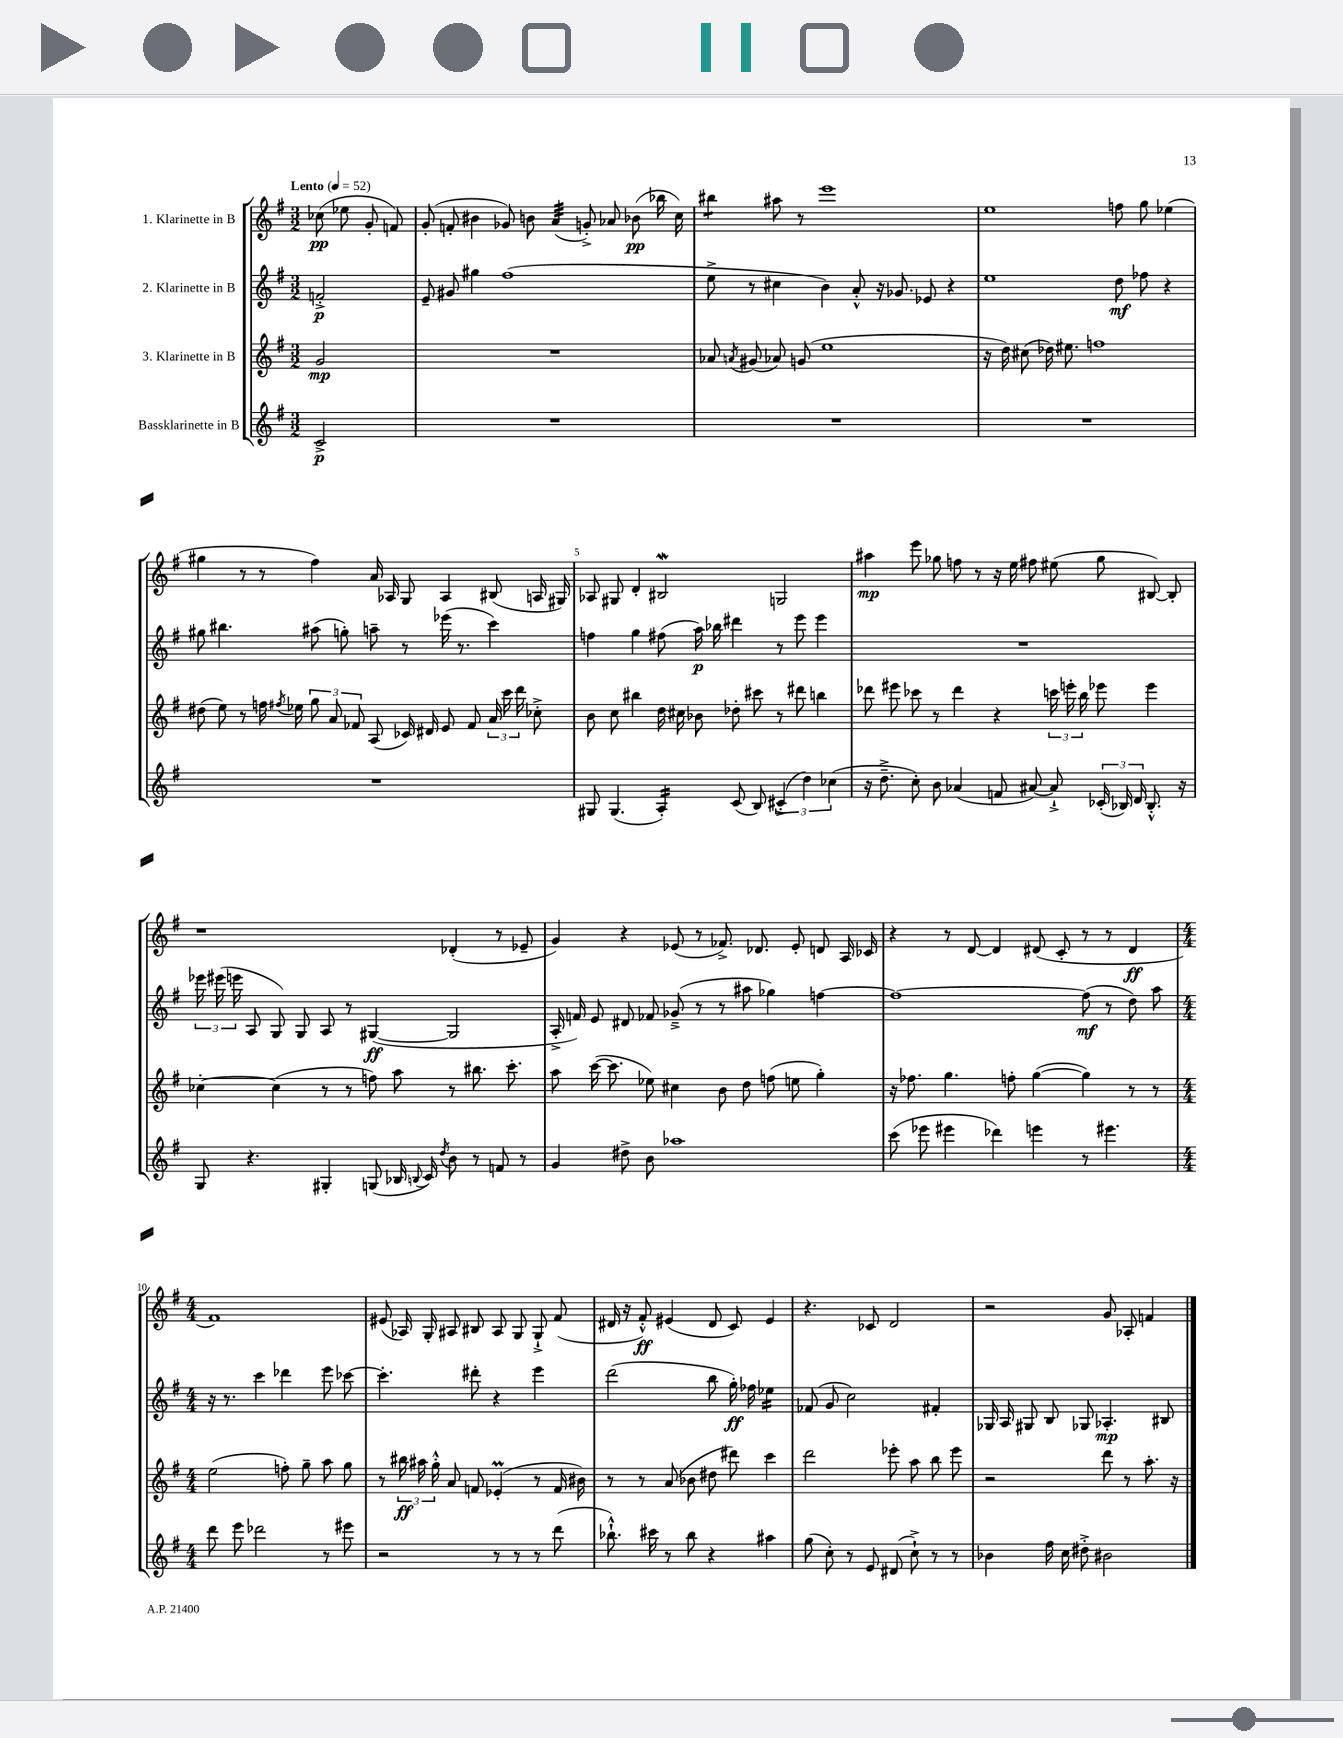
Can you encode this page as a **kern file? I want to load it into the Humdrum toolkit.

**kern	**kern	**kern	**kern
*staff4	*staff3	*staff2	*staff1
*clefG2	*clefG2	*clefG2	*clefG2
*k[f#]	*k[f#]	*k[f#]	*k[f#]
*M3/2	*M3/2	*M3/2	*M3/2
*MM52	*MM52	*MM52	*MM52
2c^/	2g/	2f'^/	(8cc-\
.	.	.	8ee-\
.	.	.	8g'/
.	.	.	8f/)
=	=	=	=
1.r	1.r	8e~/	(8g'/
.	.	8g#/	8f'/
.	.	4gg#\	4b#\
.	.	(1ff#	8g-/)
.	.	.	8b\
.	.	.	(4a/
.	.	.	8g'^/)
.	.	.	8a-/
.	.	.	(8b-\
.	.	.	16bb-\
.	.	.	16cc\)
=	=	=	=
1.r	8a-/	8ee^\	4bb#\
.	8qa/	.	.
.	(8g#/	8r	.
.	8a-/)	4cc#\	8aa#\
.	(8g/	.	8r
.	1ee	4b\)	1eee
.	.	8a'^^/	.
.	.	16r	.
.	.	8.g-/	.
.	.	8e-/	.
.	.	4r	.
=	=	=	=
1.r	16r	1ee	1ee
.	16dd\)	.	.
.	(8cc#\	.	.
.	16dd-\)	.	.
.	8.ee#\	.	.
.	1ff	.	.
.	.	8dd\	8ff\
.	.	8ff-\	8gg\
.	.	4r	(4ee-\
=	=	=	=
1.r	(8dd#\	8gg#\	4gg#\
.	8ee\)	4.bb#\	.
.	8r	.	8r
.	16ff\	.	8r
.	8qff#/	.	.
.	16ee-\	.	.
.	12gg\	(8aa#\	4ff#\)
.	12a/	.	.
.	.	8gg'\)	.
.	12f-/	.	.
.	(8A/	8aa~\	16a/
.	.	.	16A-/
.	16c-/)	8r	8G/
.	16d#/	.	.
.	8e/	(16eee-\	4A-/
.	.	8.r	.
.	8f-/	.	.
.	24a/	4ccc\)	(8B#/
.	24ccc\	.	.
.	24ddd\	.	.
.	8cc-'^\	.	16A/
.	.	.	16G#/)
=	=	=	=
8G#/	8b\	4ff\	8A-/
(4.G#/	8cc\	.	8G#/
.	4bb#\	4gg\	4d'/
4A'/)	16dd\	(8ff#\	2B#/
.	16cc#\	.	.
.	8b-\	16aa\)	.
.	.	16bb-\	.
(8c/	8dd-'\	4ddd#\	.
8B/)	8ccc#\	.	.
(6c#'^/	8r	8r	2G/
.	8ddd#\	8eee\	.
6dd\)	.	.	.
.	4bb\	4eee\	.
(6cc-\	.	.	.
=	=	=	=
16r	8ddd-\	1.r	4aa#\
8.dd~^\	.	.	.
.	8eee#\	.	.
8cc'\)	8ccc-\	.	8eee\
8b\	8r	.	8gg-\
(4a-/	4ddd-\	.	8ff\
.	.	.	8r
8f/	4r	.	16r
.	.	.	16ee\
[8a#/)	.	.	8ff#\
8a#`^/]	24ccc\	.	(8ee#\
.	24eee'\	.	.
.	24bb\	.	.
(24c-'/	8eee-\	.	8gg-\
24B-/)	.	.	.
24d/	.	.	.
8.B-'^^/	4eee-\	.	[8B#/)
.	.	.	8B#'/]
16r	.	.	.
=	=	=	=
8G/	[4cc-'\	24eee-\	1r
.	.	(24eee#\	.
.	.	24eee\	.
4.r	.	8A/	.
.	(4cc-\]	8G/)	.
.	.	8G/	.
4G#'/	8r	8A/	.
.	8r	8r	.
(8G/	8ff\)	([4G#/	.
16B-/	8aa\	.	.
8qqB/	.	.	.
16c/)	.	.	.
8qdd/	.	.	.
8b\	8r	2G#/]	(4d-'/
8r	8.bb#\	.	.
8f/	.	.	8r
.	8.ccc'\	.	.
8r	.	.	8e-~/
=	=	=	=
4g/	8aa\	16A'^/	4g/)
.	.	16f/)	.
.	([16ccc\	8e/	.
.	8.ccc\]	.	.
8dd#^\	.	8d#/	4r
8b\	8ee-\)	8f-/	.
1aa-	4cc#\	(8g-~^/	(8e-/
.	.	8r	8r
.	8b\	8r	8.f-^/)
.	8dd\	8aa#\	.
.	.	.	8.d-/
.	(8ff\	4gg-\)	.
.	8ee\	.	8e-'/
.	4gg'\)	[4ff\	8d/
.	.	.	16A/
.	.	.	16c-/
=	=	=	=
(8ccc\	16r	1ff_	4r
.	8.ff-\	.	.
8eee-\	.	.	.
4eee#\	4.gg\	.	8r
.	.	.	[8d/
4ddd-\)	.	.	4d/]
.	8ff'\	.	.
4eee\	([4gg\	.	(8d#/
.	.	.	8c'/
8r	4gg\])	(8ff\]	8r
4.eee#\	.	8r	8r
.	8r	8dd\)	4d#/
.	8r	8aa\	.
=	=	=	=
*M4/4	*M4/4	*M4/4	*M4/4
8ddd\	(2ee\	16r	1f#)
.	.	8.r	.
8eee\	.	.	.
2ddd-\	.	4ccc\	.
.	8ff'\)	4ddd-\	.
.	8gg~\	.	.
8r	8aa\	8eee\	.
8eee#\	8gg\	[8ccc-\	.
=	=	=	=
2r	8r	4.ccc-'\]	(8e#/
.	24bb#\	.	16A-/)
.	24aa#\	.	.
.	.	.	16G'/
.	24gg'^^\	.	.
.	8a/	.	8A#/
.	8f/	8ddd#'\	8B#/
8r	(4e-'/	4r	8A#/
8r	.	.	8G/
8r	8r	4eee\	8G`^/
(8ddd\	16f/	.	(8f#/
.	16b#\)	.	.
=	=	=	=
8.bb-`^^\)	8r	(2ddd\	16d#/
.	.	.	16r
.	8r	.	8f#'^^/)
16ccc#\	.	.	.
8r	(8a/	.	(4e#/
8bb-\	8b-\	.	.
4r	8dd#\	8bb\	8d#/
.	8ddd#\)	16gg'\)	8c/)
.	.	16ff-\	.
4aa#\	4ccc\	4ee-\	4e#/
=	=	=	=
(8gg\	2ddd\	(8f-/	4.r
8cc'\)	.	8g/	.
8r	.	2cc\)	.
8e/	.	.	8c-/
(8d#/	8eee-'\	.	2d/
8cc`^\)	8aa\	.	.
8r	8bb\	4f#'/	.
8r	8eee-\	.	.
=	=	=	=
4b-\	2r	16G-/	2r
.	.	16A/	.
.	.	8G#/	.
16ff#\	.	8B/	.
16cc\	.	.	.
8dd#'^\	.	8G-/	.
2b#\	8ddd\	4.A-'/	8g/
.	8r	.	8A-'/
.	8.aa'\	.	4f/
.	.	8B#/	.
.	16r	.	.
==	==	==	==
*-	*-	*-	*-
